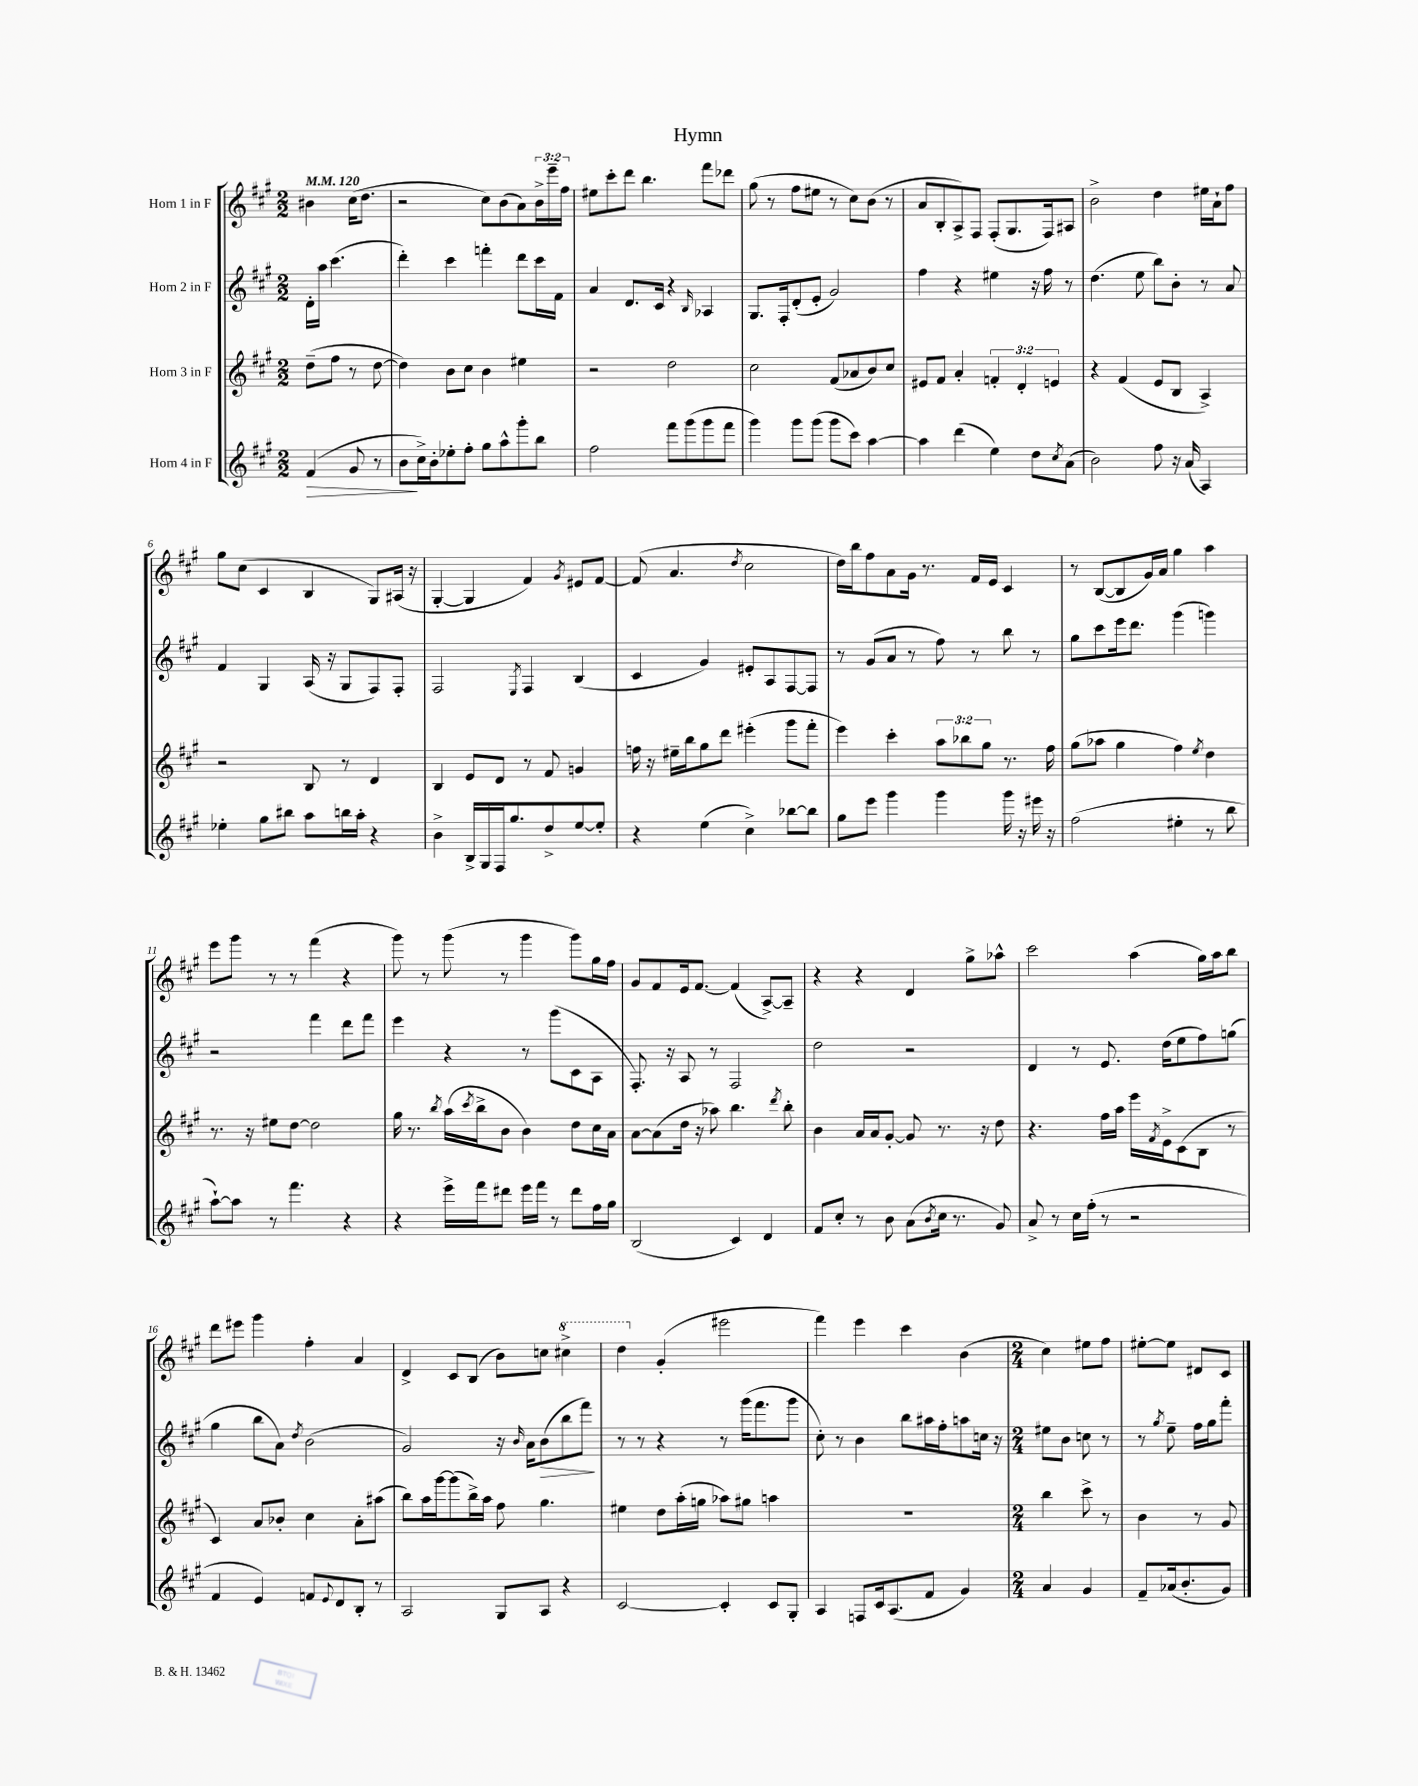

**kern	**dynam	**kern	**kern	**dynam	**kern
*part4	*part4	*part3	*part2	*part2	*part1
*staff4	*staff4	*staff3	*staff2	*staff2	*staff1
*I"Horn 4 in F	*	*I"Horn 3 in F	*I"Horn 2 in F	*	*I"Horn 1 in F
*clefG2	*	*clefG2	*clefG2	*	*clefG2
*k[f#c#g#]	*	*k[f#c#g#]	*k[f#c#g#]	*	*k[f#c#g#]
*M2/2	*	*M2/2	*M2/2	*	*M2/2
*MM120	*	*MM120	*MM120	*	*MM120
=	=	=	=	=	=
!	!LO:HP:b	!	!	!	!
(4f#/	>	(8dd~\L	16d'\LL	.	4b#X\
.	.	.	16aa\JJ	.	.
.	.	8ff#\J	(4.ccc#\	.	.
8g#/	.	8r	.	.	(16cc#\KL
.	.	.	.	.	8.dd\J
8r	.	[8dd\	.	.	.
=1	=1	=1	=1	=1	=1
8b\L	.	4dd\])	4ddd'\)	.	2r
16cc#^\L)	]	.	.	.	.
16b'\J	.	.	.	.	.
8ee-X'\	.	8b\L	4ccc#\	.	.
8ff#'\J	.	8cc#\J	.	.	.
8gg#\L	.	4b\	4fffn'\	.	8cc#\L)
8aa^^\	.	.	.	.	(8b\
8ggg#'\	.	4ee#X\	8ddd\L	.	8a\)
8bb\J	.	.	16ccc#\L	.	24b^\L
.	.	.	.	.	24eee~\
.	.	.	16f#\JJ	.	.
.	.	.	.	.	24ff#\JJ
=2	=2	=2	=2	=2	=2
2ff#\	.	2r	4a/	.	8ee#X\L
.	.	.	.	.	8ccc#'\
.	.	.	8.d/L	.	8ddd\J
.	.	.	.	.	4.bb\
.	.	.	16c#/Jk	.	.
8fff#\L	.	2dd\	4r	.	.
(8ggg#\	.	.	.	.	.
.	.	.	16qqB/	.	.
8ggg#\	.	.	4A-X/	.	8fff#\L
8fff#\J	.	.	.	.	8ddd-X\J
=3	=3	=3	=3	=3	=3
4ggg#\)	.	2cc#\	8.G#/L	.	(8gg#\
.	.	.	.	.	8r
.	.	.	16F#'/k	.	.
8ggg#\L	.	.	(8d'/	.	8ff#\L
(8ggg#\J	.	.	8e'/J	.	8ee#X\J
8ggg#\L	.	(8f#/L	2g#/)	.	8r
8ccc#\J)	.	8a-X/	.	.	8cc#\L)
[4aa\	.	8b/)	.	.	(8b\J
.	.	8cc#/J	.	.	8r
=4	=4	=4	=4	=4	=4
4aa\]	.	8e#X/L	4ff#\	.	8a/L
.	.	8f#/J	.	.	8B'/
(4ddd\	.	4a'/	4r	.	8A^/)
.	.	.	.	.	8F#/J
4ee\)	.	6fn'/	4ee#X\	.	(8F#'/L
.	.	.	.	.	8.G#/
.	.	6d'/	.	.	.
8dd\L	.	.	16r	.	.
.	.	.	16ff#\	.	16F#/k)
.	.	6en/	.	.	.
8qcc#/	.	.	.	.	.
(8a\J	.	.	8r	.	8A#X/J
=5	=5	=5	=5	=5	=5
2b\)	.	4r	(4.dd\	.	2b^\
.	.	(4f#/	.	.	.
.	.	.	8ee\	.	.
8ff#\	.	8e/L	8bb\L)	.	4dd\
16r	.	8B/J	8b'\J	.	.
(16a/	.	.	.	.	.
4A/)	.	4A^/)	8r	.	16ee#X\LL
.	.	.	.	.	16a`\J
.	.	.	8a/	.	8ff#\J
!!LO:LB:g=z
=6	=6	=6	=6	=6	=6
4ee-X'\	.	2r	4f#/	.	8gg#\L
.	.	.	.	.	(8cc#\J
8gg#\L	.	.	4G#/	.	4c#/
8bb#X\J	.	.	.	.	.
8aa\L	.	8B/	(16A/	.	4B/
.	.	.	16r	.	.
16bbn\L	.	8r	8G#/L	.	.
16aa'\JJ	.	.	.	.	.
4r	.	4d/	8F#/)	.	8G#/L)
.	.	.	8F#'/J	.	(16A#X/Jk
.	.	.	.	.	16r
=7	=7	=7	=7	=7	=7
4b^\	.	4B/	2F#/	.	[4G#'/
16B^/LL	.	8e/L	.	.	4G#/]
16G#/	.	.	.	.	.
16F#/J	.	8d/J	.	.	.
8.gg#/	.	.	.	.	.
.	.	.	8qE/	.	.
.	.	8r	4F#/	.	4f#/)
8dd^/	.	8f#/	.	.	.
.	.	.	.	.	8qg#/
[8ee/	.	4gn/	(4B/	.	8e#X/L
8ee'/J]	.	.	.	.	[8f#/J
=8	=8	=8	=8	=8	=8
4r	.	16ffn\	4c#/	.	(8f#/]
.	.	16r	.	.	.
.	.	16ee#X~\LL	.	.	4.a/
.	.	16bb\J	.	.	.
(4ee\	.	8gg#\	4g#/)	.	.
.	.	8ddd\J	.	.	.
.	.	.	.	.	8qdd/
4cc#^\)	.	(4eee#X'\	8e#X'/L	.	2cc#\
.	.	.	8A/	.	.
[8bb-X\L	.	8ggg#\L	[8F#/	.	.
8bb-\J]	.	8fff#'\J	8F#/J]	.	.
=9	=9	=9	=9	=9	=9
8gg#\L	.	4eee\)	8r	.	16dd\LL)
.	.	.	.	.	16bb\J
8eee\J	.	.	(8g#/L	.	8ff#\
4ggg#\	.	4ccc#'\	8a/J	.	8a\
.	.	.	8r	.	16g#\Jk
.	.	.	.	.	8.r
4ggg#\	.	12aa\L	8ff#\)	.	.
.	.	12bb-X\	.	.	.
.	.	.	8r	.	16f#/LL
.	.	12gg#\J	.	.	.
.	.	.	.	.	16e/JJ
16ggg#\	.	8.r	8bb\	.	4c#/
16r	.	.	.	.	.
16eee#X\	.	.	8r	.	.
16r	.	16ff#\	.	.	.
=10	=10	=10	=10	=10	=10
(2ff#\	.	(8gg#\L	8gg#\L	.	8r
.	.	8aa-X\J	8ccc#\	.	([8B/L
.	.	4gg#\	16eee\k	.	8B/]
.	.	.	8.ddd\J	.	.
.	.	.	.	.	16g#/L)
.	.	.	.	.	16a/JJ
4ee#X'\	.	4ff#\)	(4ggg#\	.	4gg#\
.	.	8qee/	.	.	.
8r	.	4dd\	4gggn\)	.	4aa\
8bb\	.	.	.	.	.
!!LO:LB:g=z
=11	=11	=11	=11	=11	=11
[8aa`\L)	.	8.r	2r	.	8eee\L
8aa\J]	.	.	.	.	8ggg#\J
.	.	16r	.	.	.
8r	.	8ee#X\L	.	.	8r
4.fff#\	.	[8dd\J	.	.	8r
.	.	2dd\]	4fff#\	.	(4fff#\
4r	.	.	8ddd\L	.	4r
.	.	.	8fff#\J	.	.
=12	=12	=12	=12	=12	=12
4r	.	16gg#\	4eee\	.	8ggg#\)
.	.	8.r	.	.	.
.	.	.	.	.	8r
.	.	8qbb/	.	.	.
16eee^\LL	.	(16aa\LL	4r	.	(8ggg#\
.	.	8qccc#/	.	.	.
16fff#\J	.	16bb^\J	.	.	.
8ddd#X\J	.	8b\J	.	.	8r
16eee\LL	.	4b\)	8r	.	4ggg#\
16fff#\JJ	.	.	.	.	.
8r	.	.	(8ggg#\L	.	.
8ddd#\L	.	8dd\L	8c#\	.	8ggg#\L)
16ff#\L	.	16cc#\L	8A\J	.	16gg#\L
16gg#\JJ	.	16a\JJ	.	.	16ff#\JJ
=13	=13	=13	=13	=13	=13
(2B/	.	[8a\L	8.F#'/)	.	8g#/L
.	.	(8a\]	.	.	8f#/
.	.	.	16r	.	.
.	.	16dd\Jk	8A/	.	16e/k
.	.	16r	.	.	[8.f#/J
.	.	8aa-X\)	8r	.	.
4c#/)	.	4.bb\	2F#/	.	(4f#/]
4d/	.	.	.	.	[8A^/L)
.	.	8qddd/	.	.	.
.	.	8bb'\	.	.	8A~/J]
=14	=14	=14	=14	=14	=14
8f#/L	.	4b\	2dd\	.	4r
8cc#'/J	.	.	.	.	.
8r	.	16a/LL	.	.	4r
.	.	16a/J	.	.	.
8b\	.	[8g#'/J	.	.	.
(8a\L	.	8g#/]	2r	.	4d/
8qb/	.	.	.	.	.
16cc#\Jk	.	8.r	.	.	.
8.r	.	.	.	.	.
.	.	.	.	.	8gg#^\L
.	.	16r	.	.	.
8g#/)	.	8dd\	.	.	8aa-X^^\J
=15	=15	=15	=15	=15	=15
8a^/	.	4.r	4d/	.	2ccc#\
8r	.	.	.	.	.
16cc#\LL	.	.	8r	.	.
(16ff#'\JJ	.	.	.	.	.
8r	.	16ff#\LL	8.e/	.	.
.	.	16aa\JJ	.	.	.
2r	.	16eee\LL	.	.	(4aa\
.	.	8qf#/	.	.	.
.	.	16e^\J	(16dd\KL	.	.
.	.	(8c#\	8ee\	.	.
.	.	8B\J	8ff#\)	.	16gg#\LL)
.	.	.	.	.	16aa\J
.	.	8r	(8ggn\J	.	8bb\J
!!LO:LB:g=z
=16	=16	=16	=16	=16	=16
4f#/	.	4c#/)	4gg#\	.	8ddd\L
.	.	.	.	.	8eee#X\J
4e/)	.	8a/L	8bb\L	.	4ggg#\
.	.	8b-X'/J	8a\J)	.	.
.	.	.	8qdd/	.	.
8fn/L	.	4cc#\	(2b\	.	4ff#'\
8qqe/	.	.	.	.	.
8d/	.	.	.	.	.
8B'/J	.	8a'\L	.	.	4a/
8r	.	(8aa#X\J	.	.	.
=17	=17	=17	=17	=17	=17
2A/	.	8bb\L)	2g#/)	.	4d^/
.	.	16aa\L	.	.	.
.	.	[16ggg#\J	.	.	.
.	.	(8ggg#\]	.	.	8c#/L
.	.	16bb^\L)	.	.	(8B/J
.	.	16aa\JJ	.	.	.
8G#/L	.	8ff#\	16r	.	8b\L)
.	.	.	16qqb/	.	.
.	.	.	16a\KL	.	.
!	!	!	!	!LO:HP:b	!
8A/J	.	4.gg#\	(8b\	>	8ccn\J
*	*	*	*	*	*8va
4r	.	.	8bb\	.	4ccc#X^\
.	.	.	8fff#\J)	.	.
.	.	.	.	]	.
=18	=18	=18	=18	=18	=18
[2c#/	.	4ee#X\	8r	.	4ddd\
.	.	.	8r	.	.
*	*	*	*	*	*X8va
.	.	8dd\L	4r	.	(4g#'/
.	.	(16aa'\L	.	.	.
.	.	16ggn\JJ	.	.	.
4c#'/]	.	8aa-X\L)	8r	.	2eee#X\
.	.	8gg#X\J	(16ggg#\KL	.	.
.	.	.	8.fff#\	.	.
8c#/L	.	4aan\	.	.	.
8G#'/J	.	.	8ggg#\J	.	.
=19	=19	=19	=19	=19	=19
4A/	.	1r	8cc#'\)	.	4fff#\)
.	.	.	8r	.	.
8Fn/L	.	.	4b\	.	4eee\
16c#/k	.	.	.	.	.
(8.A/	.	.	.	.	.
.	.	.	8bb\L	.	4ccc#\
8f#/J	.	.	16aa#X\L	.	.
.	.	.	16ff#'\J	.	.
4g#/)	.	.	8aan\	.	(4b\
.	.	.	16ccn\Jk	.	.
.	.	.	16r	.	.
=20	=20	=20	=20	=20	=20
*M2/4	*	*M2/4	*M2/4	*	*M2/4
4a/	.	4bb\	8ee#X\L	.	4cc#\)
.	.	.	8b\J	.	.
4g#/	.	8ccc#^\	8ccn\	.	8ee#X\L
.	.	8r	8r	.	8ff#\J
=21	=21	=21	=21	=21	=21
8f#~/L	.	4b\	8r	.	[8ee#X'\L
.	.	.	8qgg#/	.	.
(16a-X/k	.	.	8ee~\	.	8ee#\J]
8.b'/	.	.	.	.	.
.	.	8r	16ff#\LL	.	8d#X/L
.	.	.	16gg#\J	.	.
8g#/J)	.	8g#/	8fff#'\J	.	8c#/J
==	==	==	==	==	==
*-	*-	*-	*-	*-	*-
